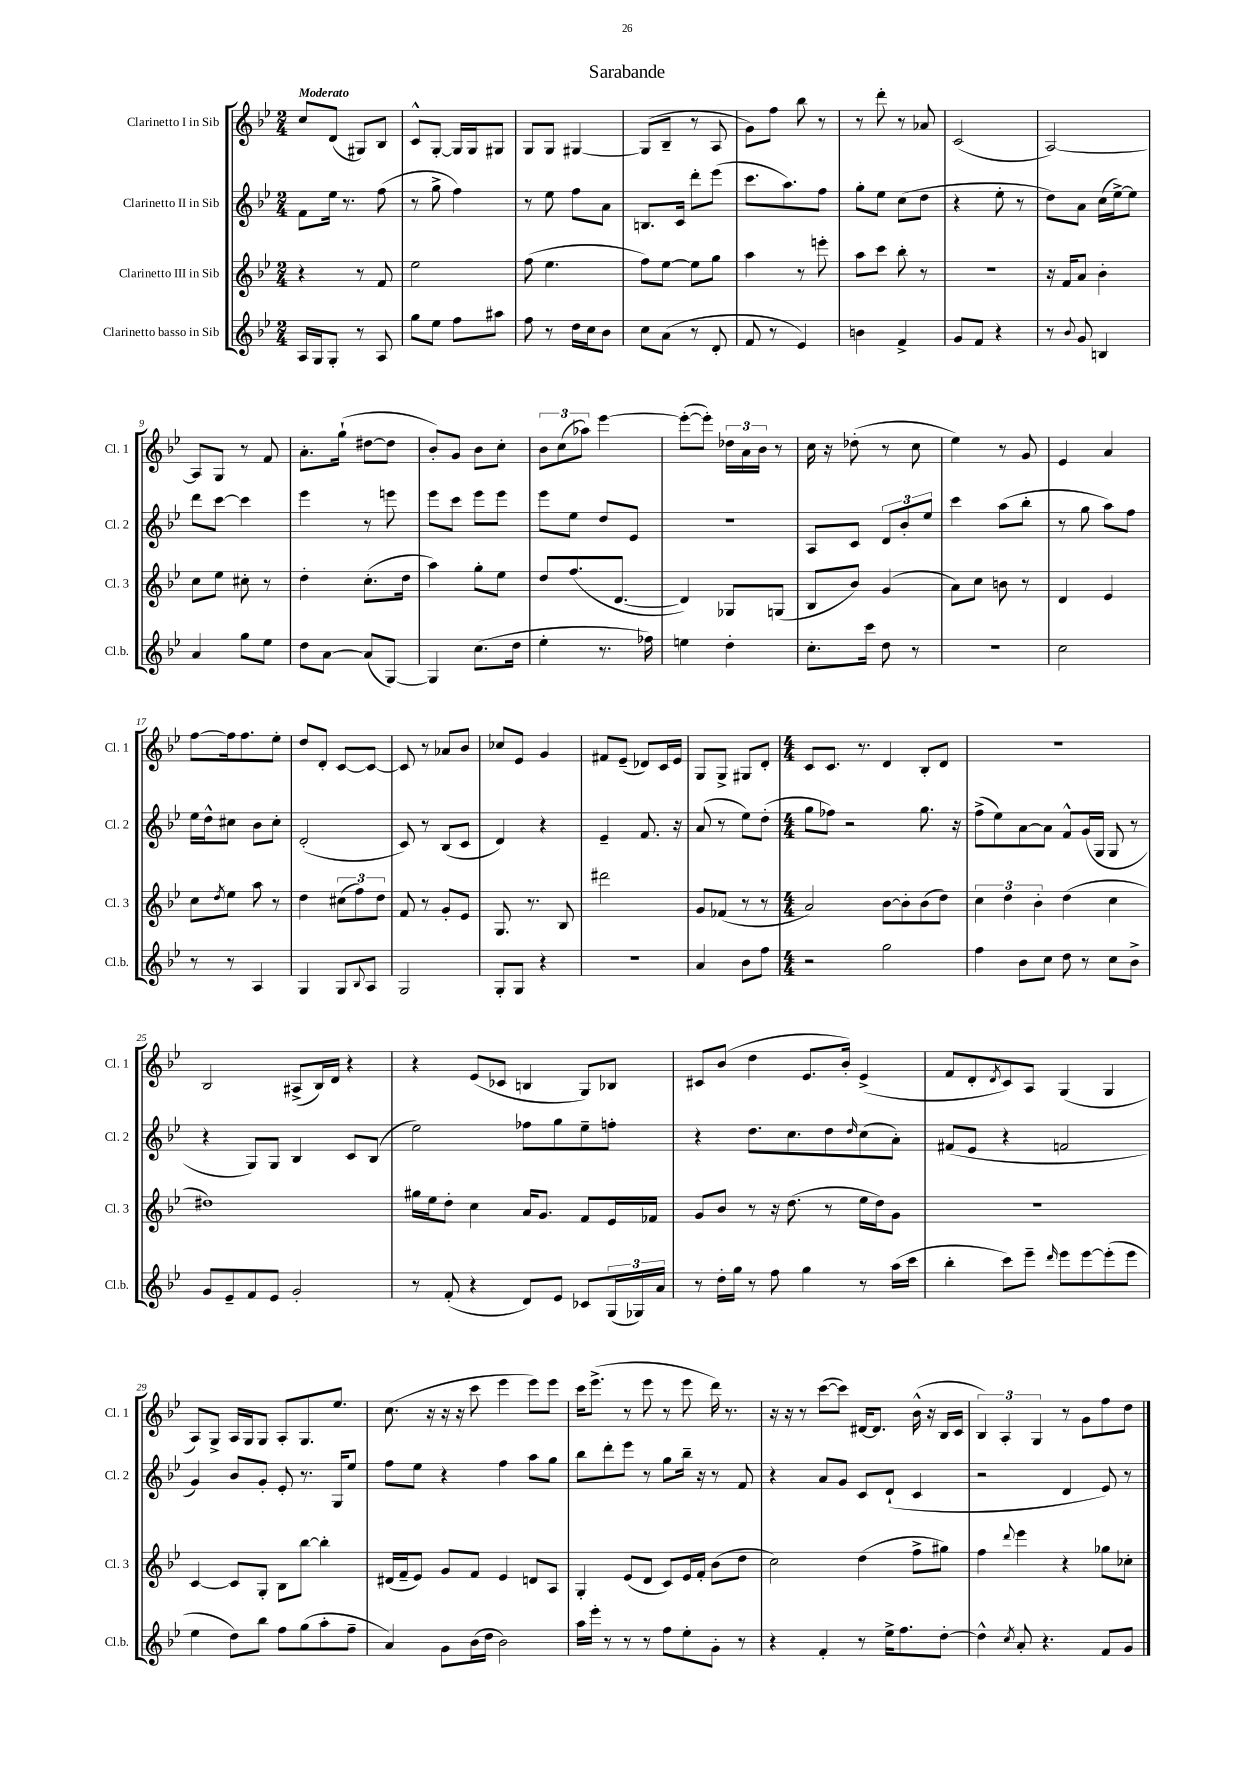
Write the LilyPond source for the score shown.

\header { title = "Sarabande" }
<<
\new StaffGroup <<
\new Staff = "s0" \with { instrumentName = "Clarinetto I in Sib" shortInstrumentName = "Cl. 1" } {
    \clef treble \key bes \major \numericTimeSignature \time 2/4 \tempo "Moderato"
    c''8 d'8( gis8) bes8 |
    c'8-^ g8~-. g16 g16 gis8 |
    g8 g8 gis4~ |
    gis8( bes8-- r8 a8 |
    g'8) f''8 bes''8 r8 |
    r8 d'''8-. r8 aes'8 |
    c'2( |
    a2~) |
    a8 g8 r8 f'8 |
    a'8.-. g''16-!( dis''8~ dis''8 |
    bes'8-.) g'8 bes'8 c''8-. |
    \tuplet 3/2 { bes'8 c''8( aes''8) } ees'''4~ |
    ees'''8~-.( ees'''8-.) \tuplet 3/2 { des''16 a'16 bes'16 } r8 |
    c''16 r16 des''8-.( r8 c''8 |
    ees''4) r8 g'8 |
    ees'4 a'4 |
    f''8~ f''16 f''8. ees''8-. |
    d''8 d'8-. c'8~ c'8~ |
    c'8 r8 aes'8 bes'8 |
    ces''8 ees'8 g'4 |
    fis'8 ees'8--( des'8) c'16 ees'16 |
    g8 g8-> gis8 d'8-. |
    \numericTimeSignature \time 4/4 c'8 c'8. r8. d'4 bes8-. d'8 |
    R1 |
    bes2 ais8->( bes16) d'16 r4 |
    r4 ees'8( ces'8 b4 g8) bes8 |
    cis'8 bes'8( d''4 ees'8. bes'16-.) ees'4->( |
    f'8 d'8-. \acciaccatura { d'8 } c'8) a8 g4( g4 |
    a8) g8-> a16 g16 g8 a8-. g8. ees''8. |
    c''8.( r16 r16 r16 c'''8 ees'''4 ees'''8) ees'''8 |
    c'''16 ees'''8.->( r8 ees'''8 r8 ees'''8 d'''16) r8. |
    r16 r16 r8 c'''8~( c'''8) dis'16~ dis'8. bes'16-^( r16 bes16 c'16 |
    \tuplet 3/2 { bes4) a4-. g4 } r8 g'8 f''8 d''8 \bar "|." |
}
\new Staff = "s1" \with { instrumentName = "Clarinetto II in Sib" shortInstrumentName = "Cl. 2" } {
    \clef treble \key bes \major \numericTimeSignature \time 2/4
    f'8 ees''16 r8. f''8( |
    r8 g''8-> f''4) |
    r8 ees''8 f''8 a'8 |
    b8. c'16 d'''8-. ees'''8( |
    c'''8. a''8.) f''8 |
    g''8-. ees''8 c''8( d''8 |
    r4 ees''8-. r8 |
    d''8) a'8 c''16( ees''16~->) ees''8 |
    d'''8 c'''8~ c'''4 |
    ees'''4 r8 e'''8 |
    ees'''8 c'''8 ees'''8 ees'''8 |
    ees'''8 ees''8 d''8 ees'8 |
    R2 |
    a8 c'8 \tuplet 3/2 { d'8 bes'8-. ees''8 } |
    c'''4 a''8( bes''8-. |
    r8 g''8 a''8) f''8 |
    ees''16 d''16-^ cis''8 bes'8 cis''8-. |
    d'2-.( |
    c'8) r8 bes8( c'8 |
    d'4) r4 |
    ees'4-- f'8. r16 |
    a'8( r8 ees''8) d''8-.( |
    \numericTimeSignature \time 4/4 g''8 fes''8) r2 g''8. r16 |
    f''8->( ees''8) a'8~ a'8 f'8-^ g'16( g16 g8 r8 |
    r4 g8) g8 bes4 c'8 bes8( |
    ees''2) fes''8 g''8 ees''8-- f''8-. |
    r4 d''8. c''8. d''8 \grace { d''16 } c''8( a'8-.) |
    fis'8( ees'8 r4 f'2 |
    g'4) bes'8 g'8-. ees'8-. r8. g16 ees''8 |
    f''8 ees''8 r4 f''4 a''8 g''8 |
    bes''8 d'''8-. ees'''8 r8 g''8 bes''16-- r16 r8 f'8 |
    r4 a'8 g'8 c'8 d'8-!( c'4 |
    r2 d'4 ees'8) r8 \bar "|." |
}
\new Staff = "s2" \with { instrumentName = "Clarinetto III in Sib" shortInstrumentName = "Cl. 3" } {
    \clef treble \key bes \major \numericTimeSignature \time 2/4
    r4 r8 f'8 |
    ees''2 |
    f''8( ees''4. |
    f''8) ees''8~ ees''8 g''8 |
    a''4 r8 e'''8-. |
    a''8 c'''8 bes''8-. r8 |
    r2 |
    r16 f'16 a'8 bes'4-. |
    c''8 ees''8 cis''8-. r8 |
    d''4-. c''8.-.( d''16 |
    a''4) g''8-. ees''8 |
    d''8 f''8.( d'8.~ |
    d'4) ges8 g8( |
    bes8 bes'8) g'4( |
    a'8) c''8 b'8 r8 |
    d'4 ees'4 |
    c''8 \acciaccatura { d''8 } ees''8 a''8 r8 |
    d''4 \tuplet 3/2 { cis''8( f''8) d''8 } |
    f'8 r8 g'8-. ees'8 |
    g8. r8. bes8 |
    dis'''2 |
    g'8 fes'8( r8 r8 |
    \numericTimeSignature \time 4/4 a'2) bes'8~ bes'8-. bes'8( d''8) |
    \tuplet 3/2 { c''4 d''4 bes'4-. } d''4( c''4 |
    dis''1) |
    gis''16 ees''16 d''8-. c''4 a'16 g'8. f'8 ees'16 fes'16 |
    g'8 bes'8 r8 r16 d''8.( r8 ees''16 d''16) g'8 |
    R1 |
    c'4~ c'8 g8-. bes8 bes''8~ bes''4-. |
    dis'16( f'16-- ees'8) g'8 f'8 ees'4 d'8 a8 |
    g4-. ees'8( d'8 c'8) ees'16 f'16-. bes'8( d''8 |
    c''2) d''4( f''8-> gis''8) |
    f''4 \appoggiatura { d'''8 } ees'''4 r4 ges''8 ces''8-. \bar "|." |
}
\new Staff = "s3" \with { instrumentName = "Clarinetto basso in Sib" shortInstrumentName = "Cl.b." } {
    \clef treble \key bes \major \numericTimeSignature \time 2/4
    a16 g16 g8-. r8 a8 |
    g''8 ees''8 f''8 ais''8 |
    f''8 r8 d''16 c''16 bes'8 |
    c''8 a'8( r8 d'8-. |
    f'8 r8 ees'4) |
    b'4 f'4-> |
    g'8 f'8 r4 |
    r8 \appoggiatura { bes'8 } g'8 b4 |
    a'4 g''8 ees''8 |
    d''8 a'8~ a'8( g8~) |
    g4 c''8.( d''16 |
    ees''4-. r8. fes''16) |
    e''4 d''4-. |
    c''8.-. c'''16 d''8 r8 |
    r2 |
    c''2 |
    r8 r8 a4 |
    g4 g8 \appoggiatura { bes8 } a8 |
    g2 |
    g8-. g8 r4 |
    R2 |
    a'4 bes'8 f''8 |
    \numericTimeSignature \time 4/4 r2 g''2 |
    f''4 bes'8 c''8 d''8 r8 c''8 bes'8-> |
    g'8 ees'8-- f'8 ees'8 g'2-. |
    r8 f'8-.( r4 d'8) ees'8 ces'8 \tuplet 3/2 { g16( ges16) a'16 } |
    r8 d''16-. g''16 r8 f''8 g''4 r8 a''16( c'''16 |
    bes''4-. c'''8) ees'''8-- \grace { d'''16 } ees'''8 ees'''8~ ees'''8-.( ees'''8 |
    ees''4 d''8) bes''8 f''8 g''8( a''8-. f''8-- |
    a'4) g'8 bes'16( d''16 bes'2) |
    a''16 ees'''16-. r8 r8 r8 f''8 ees''8-. g'8-. r8 |
    r4 f'4-. r8 ees''16-> f''8. d''8~-. |
    d''4-^ \acciaccatura { c''8 } a'8-. r4. f'8 g'8 \bar "|." |
}
>>
>>
